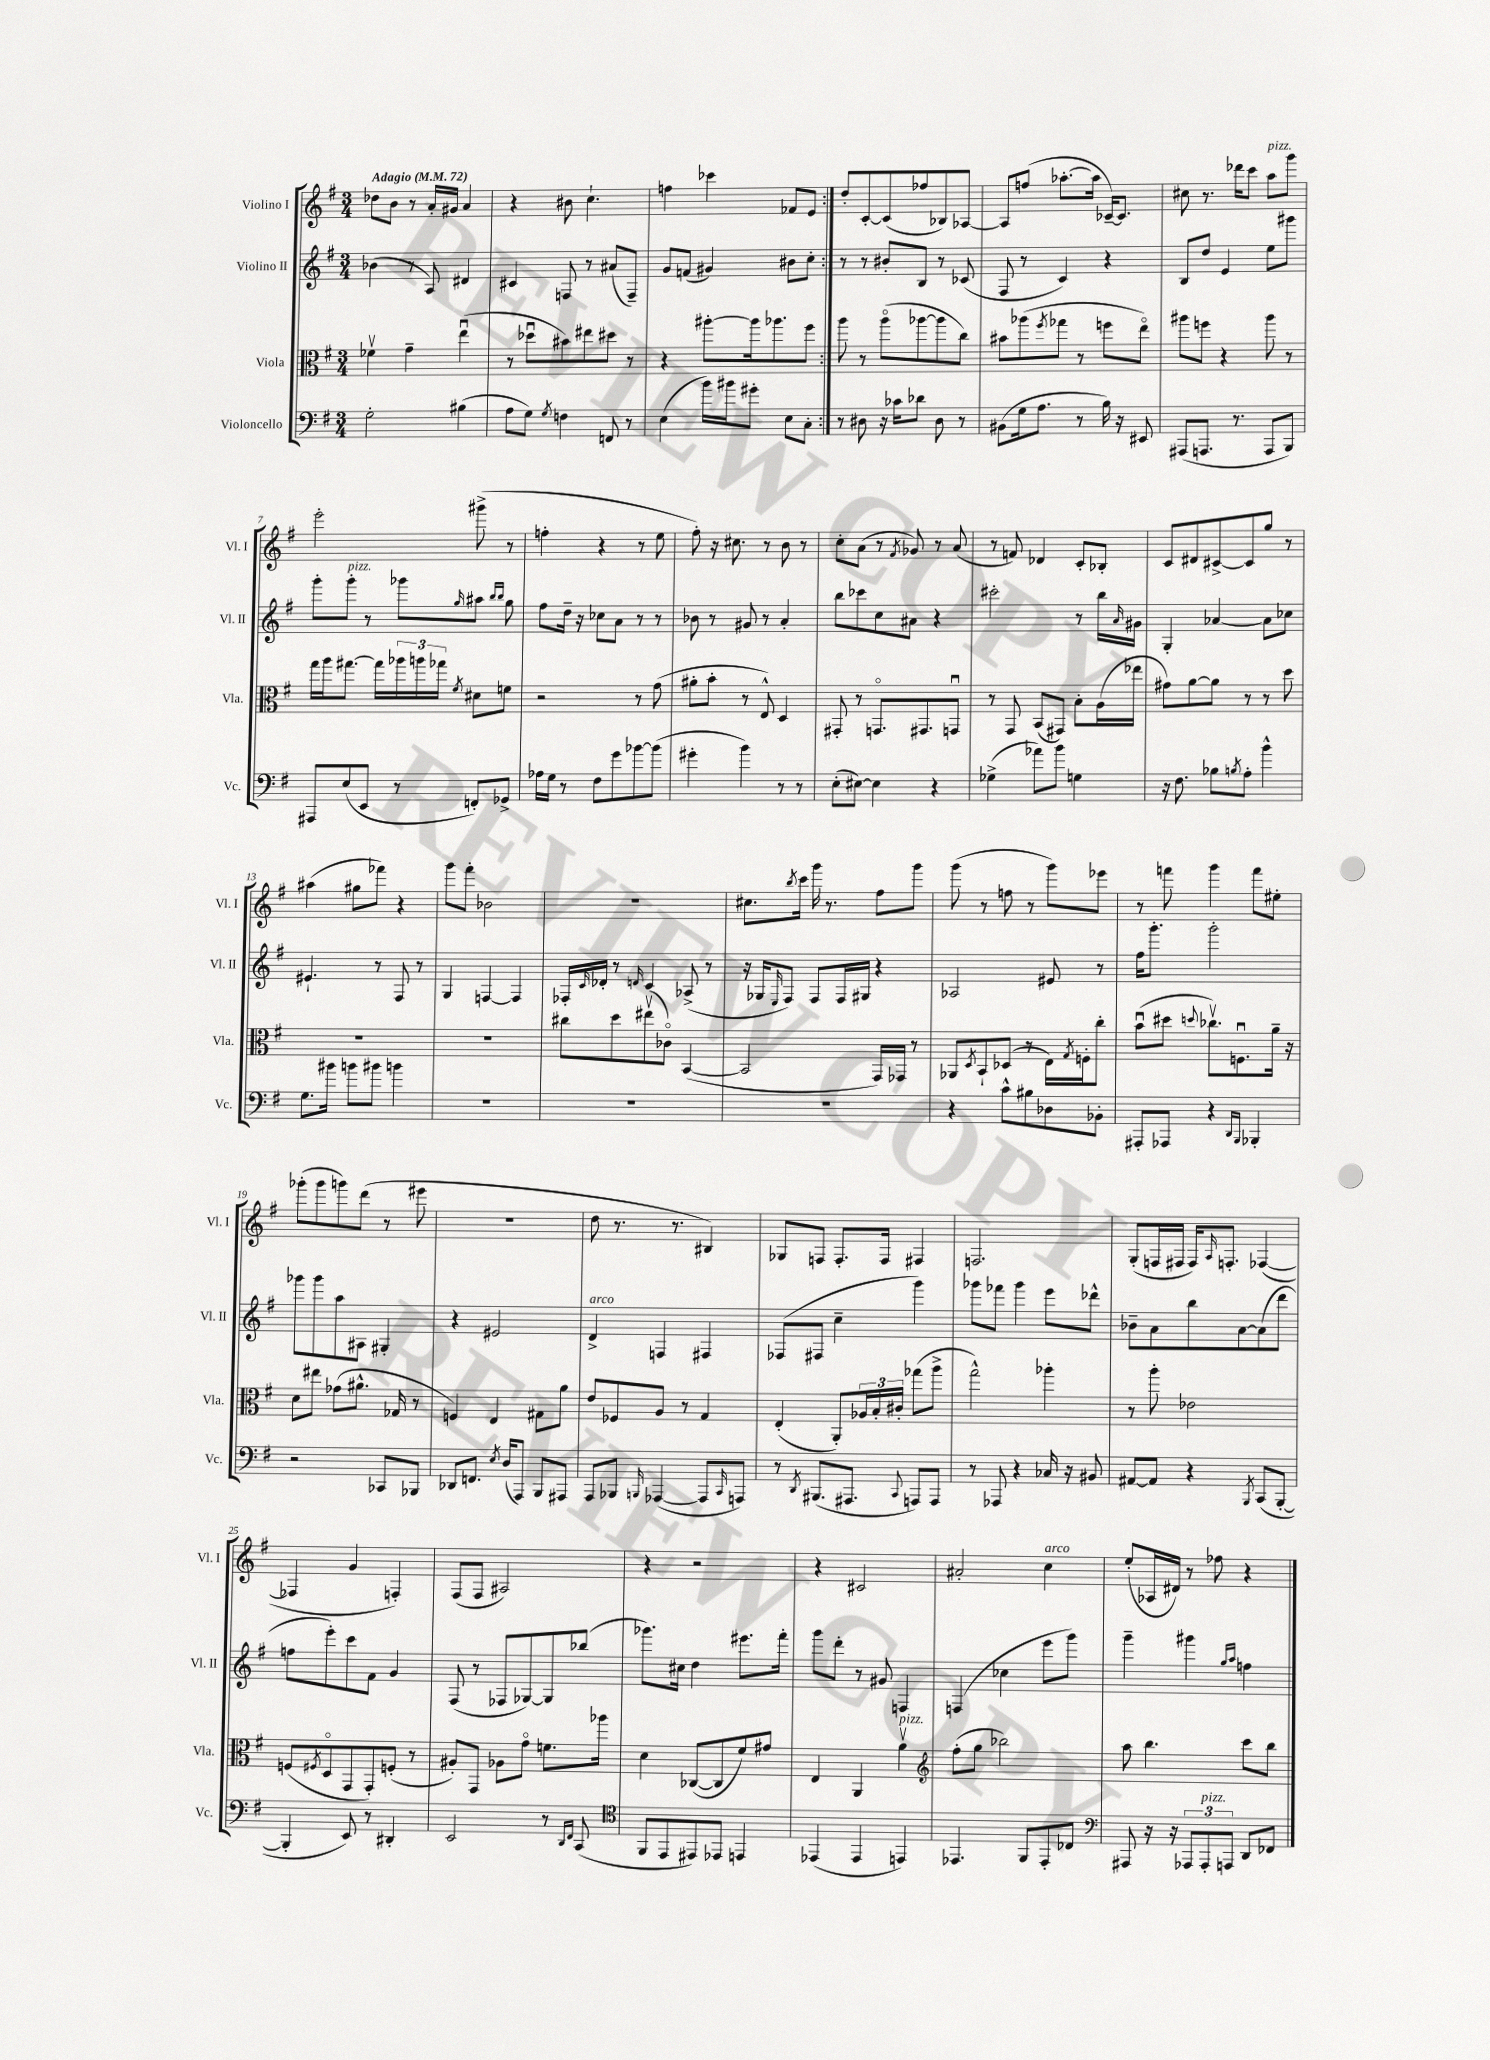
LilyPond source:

<<
\new StaffGroup <<
\new Staff = "s0" \with { instrumentName = "Violino I" shortInstrumentName = "Vl. I" } {
    \clef treble \key g \major \numericTimeSignature \time 3/4 \tempo "Adagio" 4 = 72
    \repeat volta 2 { des''8 b'8 r8 a'16-. gis'16 a'4 |
    r4 bis'8 c''4.-! |
    f''4 ces'''4 fes'8 e'8 | }
    d''8-. c'8~-. c'8( fes''8 bes8) aes8~ |
    aes8 f''8( aes''8.~-. aes''16 ces'16~--) ces'8. |
    cis''8 r8. des'''16 c'''8 a''8^\markup { \italic "pizz." } g'''8 |
    e'''2-. gis'''8->( r8 |
    f''4-. r4 r8 e''8 |
    fis''8-.) r16 cis''8. r8 b'8 r8 |
    c''8-. a'8( r8 \acciaccatura { fis'8 } ges'8) r8 a'8( |
    r8 f'8) des'4 c'8-. bes8-. |
    c'8 dis'8 cis'8~-> cis'8 g''8 r8 |
    ais''4( gis''8 fes'''8) r4 |
    g'''8 fis'''8-. bes'2 |
    R2. |
    cis''8. \acciaccatura { b''8 } c'''16 g'''16 r8. fis''8 g'''8 |
    g'''8( r8 f''8 r8 g'''8) ees'''8 |
    r8 f'''8 g'''4 f'''8 eis''8-. |
    ges'''8-.( ges'''8 g'''8) d'''8( r8 eis'''8 |
    R2. |
    d''8 r8. r8. bis4) |
    ges8 f8 f8.-. f16 fis4 |
    f2. |
    g8-.( f16 fis16 fis16) \grace { a16 } f8.-. fes4~( |
    fes4 g'4 f4-.) |
    fis8( fis8 ais2) |
    r4 r2 |
    r4 cis'2 |
    ais'2-. c''4^\markup { \italic "arco" } |
    e''8-.( aes16 dis'16) r8 fes''8 r4 \bar "|." |
}
\new Staff = "s1" \with { instrumentName = "Violino II" shortInstrumentName = "Vl. II" } {
    \clef treble \key g \major \numericTimeSignature \time 3/4
    \repeat volta 2 { bes'4( r8 a8) dis'4 |
    cis'4 f8 r8 ais'8( f8--) |
    g'8 f'8( gis'4) bis'8 c''8-. | }
    r8 r8 bis'8-. b8 r8 ces'8( |
    fis8 r8 c'4) r4 |
    b8 d''8 e'4 e''8 gis'''8 |
    g'''8-. g'''8-.^\markup { \italic "pizz." } r8 ges'''8 \grace { g''16 } ais''8 \grace { b''16 b''16 } g''8 |
    fis''8 d''16-- r16 ces''8 a'8 r8 r8 |
    bes'8 r8 gis'8 r8 a'4-. |
    b''8 ces'''8 c''8 ais'8 r4 |
    cis'''2-. r8 b''16 \grace { a'16 } gis'16 |
    g4-. aes'4~ aes'8 ces''8 |
    eis'4.-! r8 fis8 r8 |
    g4 f4~ f4 |
    fes16-. \grace { c'16 } des'16-. r8 \grace { d'16 } c'4 aes8->( r8 |
    r16 ges16 \grace { e16 } fis8) fis8 fis16 gis16 r4 |
    aes2 eis'8 r8 |
    fis''16 g'''8.-. g'''2-. |
    ges'''8 ges'''8 a''8 ais8 gis4-. |
    r4 eis'2 |
    d'4->^\markup { \italic "arco" } f4 fis4 |
    fes8( fis8 c''4-- g'''4) |
    ges'''8 fes'''8 ges'''4 e'''8 des'''8-^ |
    bes'8-- a'8 b''8 a'8~ a'8( d'''8 |
    f''8 e'''8-.) c'''8 fis'8 g'4 |
    fis8( r8 fes8 ges8~) ges8 bes''8( |
    ges'''8.) cis''16 d''4 eis'''8. fis'''16-. |
    g'''8 d'''8-. r8 gis'8 f4 |
    f4( ces''4 e'''8 g'''8) |
    g'''4-- gis'''4 \grace { g''16 a''16 } f''4 \bar "|." |
}
\new Staff = "s2" \with { instrumentName = "Viola" shortInstrumentName = "Vla." } {
    \clef alto \key g \major \numericTimeSignature \time 3/4
    \repeat volta 2 { fes'4\upbow g'4-- e''4\downbow( |
    r8 des''8\downbow bis'8) eis''8 dis''8 r8 |
    r4 ais''8~-. ais''16 aes''8. fis''8 | }
    a''8 r8 a''8\flageolet( aes''8~ aes''8 c''8) |
    bis'8 aes''8( \acciaccatura { fis''8 } ges''8 r8 f''8 e''8\flageolet) |
    ais''8 f''8 r4 ais''8 r8 |
    g''16 a''16 gis''8.~ gis''16 \tuplet 3/2 { aes''16 a''16 ges''16 } \acciaccatura { fis'8 } dis'8 f'8 |
    r2 r8 g'8( |
    ais'8-. b'8-. r8 e8-^) d4 |
    gis,8-. r8 g,8.\flageolet gis,8. g,8\downbow |
    r8 g,8 b,8( gis,8) b8-. a16( ees''16 |
    gis'8) a'8~ a'8 r8 r8 d''8 |
    R2. |
    R2. |
    cis''8 d''8 eis''8\upbow( ces'8\flageolet) b,4~( |
    b,2 g,16) ges,16 r8 |
    aes,8 \acciaccatura { d8 } b,8-! des8( r8 e16) \acciaccatura { g8 } f16-. c''8-. |
    b'8\downbow( dis''8 \appoggiatura { d''8 } ces''8.\upbow) f8.\downbow a'16-- r16 |
    d'8 eis''8 ges'8( ais'8.-^ ges16 r8 |
    f4) e4 gis8 a'8 |
    e'8 fes8 a8 r8 g4 |
    e4-.( a,8-.) \tuplet 3/2 { aes16 b16-. cis'16-. } ges''8( a''8-> |
    g''2-^) aes''4-. |
    r8 a''8-. ees'2 |
    f8( \acciaccatura { fis8 } d8\flageolet g,8 g,8-.) f8-.( r8 |
    ais8-.) g,8 aes8 g'8\flageolet f'8. aes''16 |
    d'4 ces8~( ces8 fis'8) gis'8 |
    e4 a,4 a'4\upbow^\markup { \italic "pizz." } |
    \clef treble fis''8-.( g''8 bes''2) |
    a''8 b''4. c'''8 b''8 \bar "|." |
}
\new Staff = "s3" \with { instrumentName = "Violoncello" shortInstrumentName = "Vc." } {
    \clef bass \key g \major \numericTimeSignature \time 3/4
    \repeat volta 2 { g2-. bis4( |
    a8 g8) \acciaccatura { g8 } f4 f,8 r8 |
    e4( b'16) bis'16 gis'8-. e8 c8-. | }
    r8 dis8 r16 ces'16 des'8 dis8 r8 |
    bis,8( g16 a8. r8 b16) r16 eis,8 |
    ais,,8( a,,8. r8. a,,8 b,,8) |
    ais,,8 e8( e,8 r8 f,8-.) ges,8-> |
    aes16 g16 r8 fis8 g'8 bes'8~ bes'8( |
    gis'4-. b'4) r8 r8 |
    e8-.( eis8~) eis4 r4 |
    ges4->( aes'8) b'8 g4 |
    r16 fis8. bes8 \acciaccatura { b8 } a8-. b'4-^ |
    g8. bis'16 b'8 bis'8 b'4 |
    R2. |
    R2. |
    R2. |
    r4 c'8-^ bis8 des8 bes,8-. |
    ais,,8-. aes,,8 r4 \grace { d,16 b,,16 } bes,,4-. |
    r2 ces,8 bes,,8 |
    des,8 f,8. \acciaccatura { e8 } d16( a,,8) b,,8 ais,,8 |
    a,,8 bes,,8 \grace { b,,16 } aes,,4~( aes,,8 \grace { c,16 } a,,8) |
    r8 \acciaccatura { d,8 } bis,,8.( ais,,8. \appoggiatura { c,8 } a,,8) a,,8 |
    r8 aes,,8 r4 ces16 r16 bis,8 |
    ais,8~ ais,8 r4 \acciaccatura { b,,8 } c,8( b,,8~-. |
    b,,4-. e,8) r8 dis,4-. |
    e,2 r8 \grace { d,16 fis,16 } c,8( |
    \clef tenor fis,8 e,8 eis,8) ees,8 e,4 |
    ees,4( ees,4 e,4) |
    ees,4. fis,8 ees,8-. ces8 |
    \clef bass ais,,8 r16 r16 \tuplet 3/2 { aes,,8 aes,,8-.^\markup { \italic "pizz." } a,,8 } d,8 fes,8 \bar "|." |
}
>>
>>
